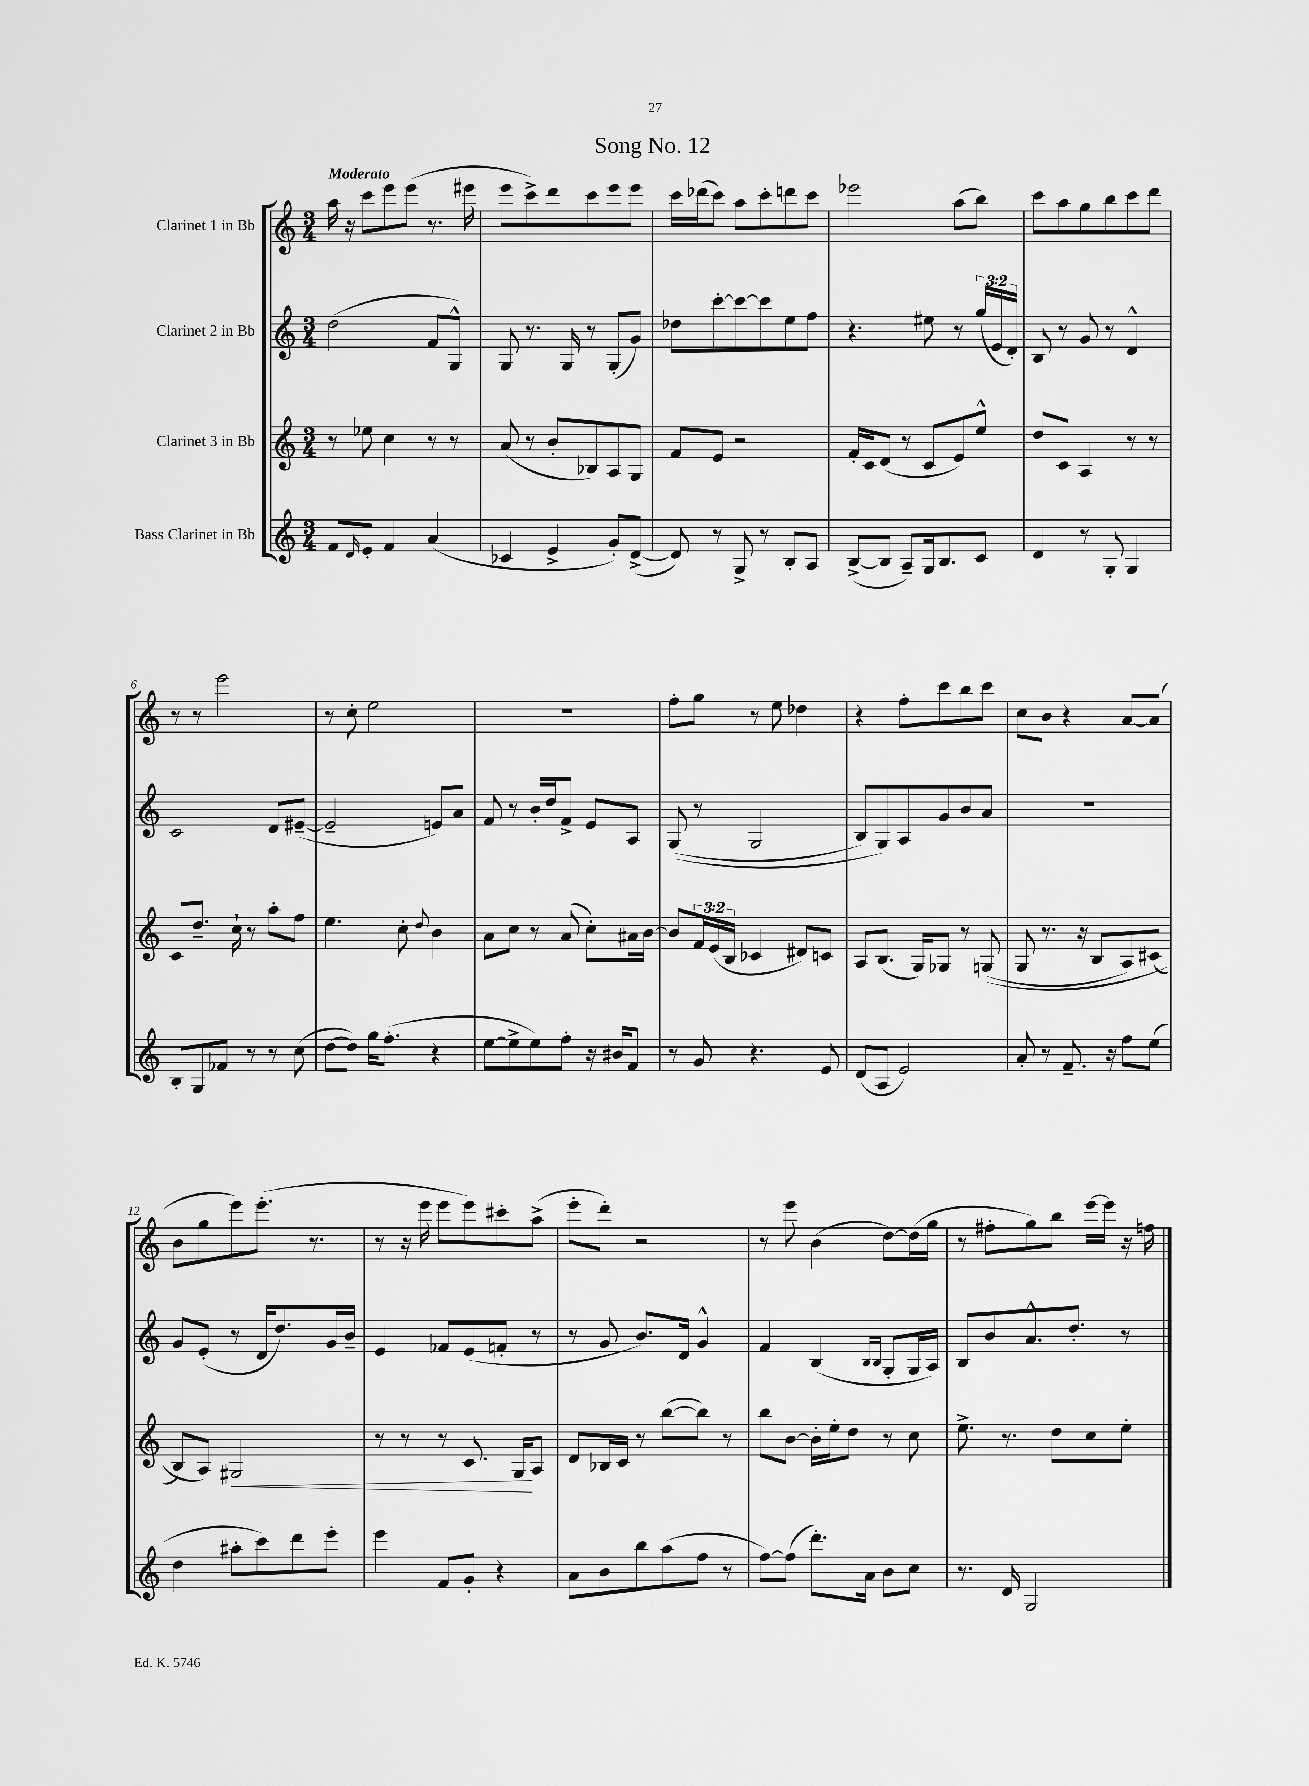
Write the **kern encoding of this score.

**kern	**kern	**dynam	**kern	**kern
*part4	*part3	*part3	*part2	*part1
*staff4	*staff3	*staff3	*staff2	*staff1
*I"Bass Clarinet in Bb	*I"Clarinet 3 in Bb	*	*I"Clarinet 2 in Bb	*I"Clarinet 1 in Bb
*clefG2	*clefG2	*	*clefG2	*clefG2
*k[]	*k[]	*	*k[]	*k[]
*M3/4	*M3/4	*	*M3/4	*M3/4
=1	=1	=1	=1	=1
!	!	!	!	!LO:TX:a:B:t=Moderato
8f/L	8r	.	(2dd\	16aa\
.	.	.	.	16r
16qqd/	.	.	.	.
8e'/J	8ee-X\	.	.	8ccc\L
4f/	4cc\	.	.	8eee\
.	.	.	.	(8eee\J
(4a/	8r	.	8f/L	8.r
.	8r	.	8G^^/J)	.
.	.	.	.	16eee#X\
=2	=2	=2	=2	=2
4c-X/	(8a/	.	8G/	8eee\L
.	8r	.	8.r	8ccc^\)
4e^/	8b'/L	.	.	8ddd\
.	.	.	16G/	.
.	8B-X/)	.	8r	8ccc\
8g'/L)	8A/	.	(8G'/L	8eee\
([8d^/J	8G/J	.	8g/J)	8eee\J
=3	=3	=3	=3	=3
8d/])	8f/L	.	8dd-X\L	16ccc\LL
.	.	.	.	(16ddd-X\J
8r	8e/J	.	[8ccc'\	8ccc\J)
8G^/	2r	.	8ccc\_	8aa\L
8r	.	.	8ccc\]	8ccc'\
8B'/L	.	.	8ee\	8dddn\
8A/J	.	.	8ff\J	8ccc\J
=4	=4	=4	=4	=4
([8B^/L	16f'/LL	.	4.r	2eee-X\
.	16c/J	.	.	.
8B/J]	(8d/J	.	.	.
8A~/L)	8r	.	.	.
16G/k	8c/L	.	8ee#X\	.
8.B/	.	.	.	.
.	8e/)	.	8r	(8aa\L
8c/J	8ee^^/J	.	(24gg/LL	8bb\J)
.	.	.	24e/	.
.	.	.	24d'/JJ)	.
=5	=5	=5	=5	=5
4d/	8dd/L	.	8B/	8ccc\L
.	8c/J	.	8r	8aa\
8r	4A/	.	8g/	8gg\
8G'/	.	.	8r	8bb\
4G/	8r	.	4d^^/	8ccc\
.	8r	.	.	8ddd\J
!!LO:LB:g=z
=6	=6	=6	=6	=6
8B'/L	8c/L	.	2c/	8r
8G/	8.dd~/J	.	.	8r
8f-X/J	.	.	.	2eee\
.	16cc`\	.	.	.
8r	8r	.	.	.
8r	8aa'\L	.	8d/L	.
(8cc\	8ff\J	.	([8e#X~/J	.
=7	=7	=7	=7	=7
[8dd\L	4.ee\	.	2e#~/]	8r
8dd\J])	.	.	.	8cc'\
16gg\KL	.	.	.	2ee\
(8.ff'\J	.	.	.	.
.	8cc'\	.	.	.
.	8qqdd/	.	.	.
4r	4b\	.	8en/L)	.
.	.	.	8a/J	.
=8	=8	=8	=8	=8
[8ee\L	8a\L	.	8f/	2.r
8ee^\]	8cc\J	.	8r	.
8ee\)	8r	.	16b'/LL	.
.	.	.	16dd/J	.
8ff'\J	(8a/	.	8f^/J	.
16r	8cc'\L)	.	8e/L	.
16b#X/KL	.	.	.	.
8f/J	16a#X\L	.	8A/J	.
.	[16b\JJ	.	.	.
=9	=9	=9	=9	=9
8r	8b/L]	.	((8G/	8ff'\L
8g/	24f/L	.	8r	8gg\J
.	(24e/	.	.	.
.	24B/JJ	.	.	.
4.r	4c-X/	.	2G/	8r
.	.	.	.	8ee\
.	8d#X/L)	.	.	4dd-X\
8e/	8cn/J	.	.	.
=10	=10	=10	=10	=10
(8d/L	8A/L	.	8B/L)	4r
8A/J	(8.B/J	.	8G/)	.
2e/)	.	.	8A/	8ff'\L
.	16G/KL)	.	.	.
.	8G-X/J	.	8g/	8ccc\
.	8r	.	8b/	8bb\
.	((8Gn/	.	8a/J	8ccc\J
=11	=11	=11	=11	=11
8a'/	8G/	.	2.r	8cc\L
8r	8.r	.	.	8b\J
8.f~/	.	.	.	4r
.	16r	.	.	.
.	8B/L	.	.	.
16r	.	.	.	.
8ff\L	8A/)	.	.	[8a/L
(8ee\J	(8c#X/J	.	.	(8a/J]
!!LO:LB:g=z
=12	=12	=12	=12	=12
4dd\	8B/L)	.	8g/L	8b\L
.	8A/J)	.	(8e'/J	8gg\
!	!	!LO:HP:b	!	!
8aa#X'\L	2G#X/	<	8r	8eee\)
8ccc\)	.	.	16d/KL	(8.eee'\J
.	.	.	8.dd/)	.
8ddd\	.	.	.	.
.	.	.	.	8.r
8eee'\J	.	.	16g/L	.
.	.	.	16b~/JJ	.
=13	=13	=13	=13	=13
4eee\	8r	.	4e/	8r
.	8r	.	.	16r
.	.	.	.	16eee\
8f/L	8r	.	8f-X/L	8eee\L
8g'/J	8.c/	.	(8e/	8eee\)
4r	.	.	8fn'/J	8ccc#X'\
.	16G/KL	.	.	.
.	8A/J	[	8r	(8aa^\J
=14	=14	=14	=14	=14
8a\L	8d/L	.	8r	8eee'\L
8b\	16B-X/L	.	8g/	8ddd'\J)
.	16c/JJ	.	.	.
8bb\	8r	.	8.b/L)	2r
(8aa\	([8bb\L	.	.	.
.	.	.	16d/Jk	.
8ff\J	8bb\J])	.	4g^^/	.
8r	8r	.	.	.
=15	=15	=15	=15	=15
[8ff\L)	8bb\L	.	4f/	8r
(8ff\J]	[8b\J	.	.	8eee\
8.ddd'\L)	16b'\LL]	.	(4B/	(4b\
.	16ee'\J	.	.	.
.	8dd\J	.	.	.
16a\Jk	.	.	.	.
.	.	.	16qqB/LL	.
.	.	.	16qqB/JJ	.
8b\L	8r	.	8G'/L	[8dd\L)
8cc\J	8cc\	.	16G/L	(16dd\L]
.	.	.	16A/JJ)	16gg\JJ
=16	=16	=16	=16	=16
8.r	8.ee^\	.	8B/L	8r
.	.	.	8b/	8ff#X'\L
16d/	8.r	.	.	.
2G/	.	.	8.a^^/	8gg\)
.	8dd\L	.	.	8bb\J
.	.	.	8.dd'/J	.
.	8cc\	.	.	[16eee\LL
.	.	.	.	16eee\JJ]
.	8ee'\J	.	8r	16r
.	.	.	.	16ffn\
==	==	==	==	==
*-	*-	*-	*-	*-
